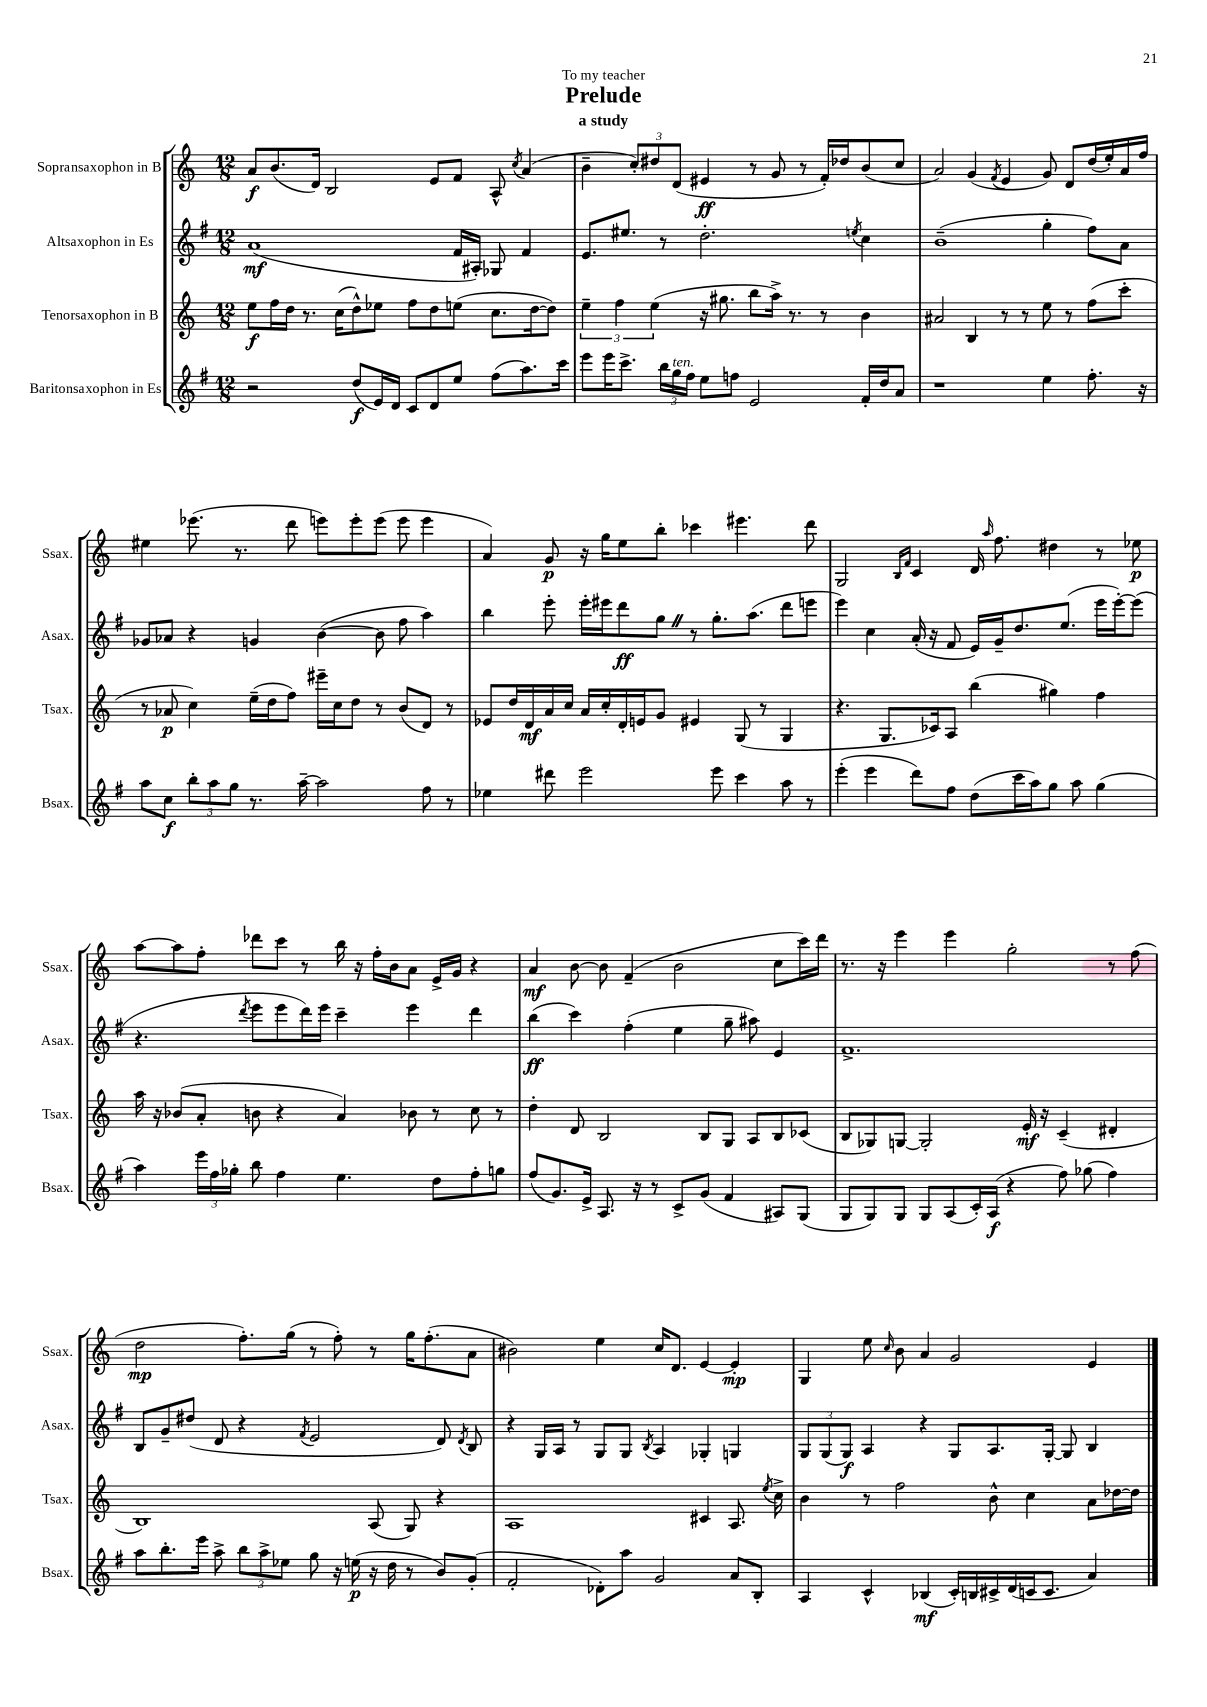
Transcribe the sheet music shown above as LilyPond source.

\header { title = "Prelude" subtitle = "a study" dedication = "To my teacher" }
<<
\new StaffGroup <<
\new Staff = "s0" \with { instrumentName = "Sopransaxophon in B" shortInstrumentName = "Ssax." } {
    \clef treble \key c \major \numericTimeSignature \time 12/8
    \autoBeamOff a'8[\f b'8.( d'16]) b2 e'8[ f'8] a8-^ \acciaccatura { c''8 } a'4( |
    b'4-- \tuplet 3/2 { c''8[-.) dis''8 d'8]( } eis'4\ff r8 g'8 r8 f'16[-.) des''16 b'8( c''8] |
    a'2) g'4( \acciaccatura { f'8 } e'4 g'8) d'8[ d''16( e''16-.) a'16 f''16] |
    eis''4 ees'''8.( r8. d'''8 e'''8[) e'''8-. e'''8]( e'''8 e'''4 |
    a'4) g'8\p r16 g''16[ e''8 b''8]-. ces'''4 eis'''4. d'''8 |
    g2 \grace { b16[ f'16] } c'4 d'16 \grace { a''16 } f''8. dis''4 r8 ees''8\p |
    a''8[~ a''8 f''8]-. des'''8[ c'''8] r8 b''16 r16 f''16[-. b'16 a'8] e'16[-> g'16] r4 |
    a'4\mf b'8~ b'8 f'4--( b'2 c''8[ c'''16) d'''16] |
    r8. r16 e'''4 e'''4 g''2-. r8 f''8( |
    d''2\mp f''8.[-.) g''16]( r8 f''8-.) r8 g''16[ f''8.-.( a'8] |
    bis'2) e''4 c''16[ d'8.] e'4~ e'4-.\mp |
    g4 e''8 \grace { c''16 } b'8 a'4 g'2 e'4 \bar "|." |
}
\new Staff = "s1" \with { instrumentName = "Altsaxophon in Es" shortInstrumentName = "Asax." } {
    \clef treble \key g \major \numericTimeSignature \time 12/8
    \autoBeamOff a'1\mf( fis'16[ ais16]-.) ges8 fis'4 |
    e'8.[ eis''8.] r8 d''2.-. \acciaccatura { e''8 } c''4 |
    b'1--( g''4-. fis''8[) a'8] |
    ges'8[ aes'8] r4 g'4 b'4~( b'8 fis''8 a''4) |
    b''4 e'''8-. e'''16[-. eis'''16 d'''8\ff g''8] \once \override BreathingSign.text = \markup { \musicglyph "scripts.caesura.straight" } \breathe r8 g''8.[-. a''8.]( d'''8[ e'''8] |
    e'''4) c''4 a'16-.( r16 fis'8 e'16[) g'16-- d''8. e''8.]( e'''16[ e'''16~-.) e'''8]( |
    r4. \acciaccatura { d'''8 } e'''8[ e'''8 d'''16) e'''16] c'''4-- e'''4 d'''4 |
    b''4\ff( c'''4) fis''4-.( e''4 g''8-- ais''8) e'4 |
    fis'1.-> |
    b8[ g'8-- dis''8]( d'8 r4 \acciaccatura { fis'8 } e'2 d'8) \acciaccatura { d'8 } b8 |
    r4 g16[ a16] r8 g8[ g8] \acciaccatura { b8 } a4 ges4-. g4 |
    \tuplet 3/2 { g8[ g8( g8]\f) } a4 r4 g8[ a8. g16]~-. g8 b4 \bar "|." |
}
\new Staff = "s2" \with { instrumentName = "Tenorsaxophon in B" shortInstrumentName = "Tsax." } {
    \clef treble \key c \major \numericTimeSignature \time 12/8
    \autoBeamOff e''8[\f f''16 d''16] r8. c''16[( d''8-^) ees''8] f''8[ d''8 e''8]( c''8.[ d''16~ d''8]) |
    \tuplet 3/2 { e''4-- f''4 e''4( } r16 gis''8. b''8[ a''16]->) r8. r8 b'4 |
    ais'2 b4 r8 r8 e''8 r8 f''8[( c'''8]-. |
    r8 aes'8\p c''4) e''16[--( d''16 f''8]) eis'''16[-- c''16 d''8] r8 b'8[( d'8]) r8 |
    ees'8[ d''16 d'16\mf a'16 c''16] a'16[ c''16-. d'16-. e'16 g'8] eis'4 g8( r8 g4 |
    r4. g8.[ ces'16) a8] b''4( gis''4) f''4 |
    a''16 r16 bes'8[( a'8]-. b'8 r4 a'4) bes'8 r8 c''8 r8 |
    d''4-. d'8 b2 b8[ g8] a8[ b8 ces'8]( |
    b8[ ges8) g8]~ g2-. e'16-.\mf r16 c'4--( dis'4-. |
    b1) a8( g8) r4 |
    a1 cis'4 a8. \acciaccatura { e''8 } c''16-> |
    b'4 r8 f''2 b'8-^ c''4 a'8[ des''16~ des''16] \bar "|." |
}
\new Staff = "s3" \with { instrumentName = "Baritonsaxophon in Es" shortInstrumentName = "Bsax." } {
    \clef treble \key g \major \numericTimeSignature \time 12/8
    \autoBeamOff r2 d''8[\f( e'16) d'16] c'8[ d'8 e''8] fis''8[( a''8.) c'''16] |
    e'''8[ e'''16 c'''8.]-> \tuplet 3/2 { b''16[ g''16^\markup { \italic "ten." } fis''16] } e''8[ f''8] e'2 fis'16[-. d''16 a'8] |
    r1 e''4 fis''8.-. r16 |
    a''8[ c''8]\f \tuplet 3/2 { b''8[-. a''8 g''8] } r8. a''16~-- a''2 fis''8 r8 |
    ees''4 dis'''8 e'''2 e'''8 c'''4 a''8 r8 |
    e'''4-.( e'''4 d'''8[) fis''8] d''8[( c'''16 a''16) g''8] a''8 g''4( |
    a''4) \tuplet 3/2 { e'''16[ fis''16 ges''16]-. } b''8 fis''4 e''4. d''8[ fis''8-. g''8] |
    fis''8[( g'8.) e'16]-> a8. r16 r8 c'8[-> g'8]( fis'4 ais8[) g8]( |
    g8[ g8) g8] g8[ a8( c'16-.) a16]\f( r4 fis''8) ges''8( fis''4) |
    a''8[ b''8.-. e'''16] a''8-> \tuplet 3/2 { b''8[ a''8-> ees''8] } g''8 r16 e''16\p( r16 d''16 r8 b'8[) g'8]-.( |
    fis'2-. des'8[-.) a''8] g'2 a'8[ b8]-. |
    a4 c'4-^ bes4\mf( c'16[-.) b16 cis'16-> d'16( c'16 c'8.] a'4) \bar "|." |
}
>>
>>
\layout { \context { \Score \remove "Bar_number_engraver" } }
